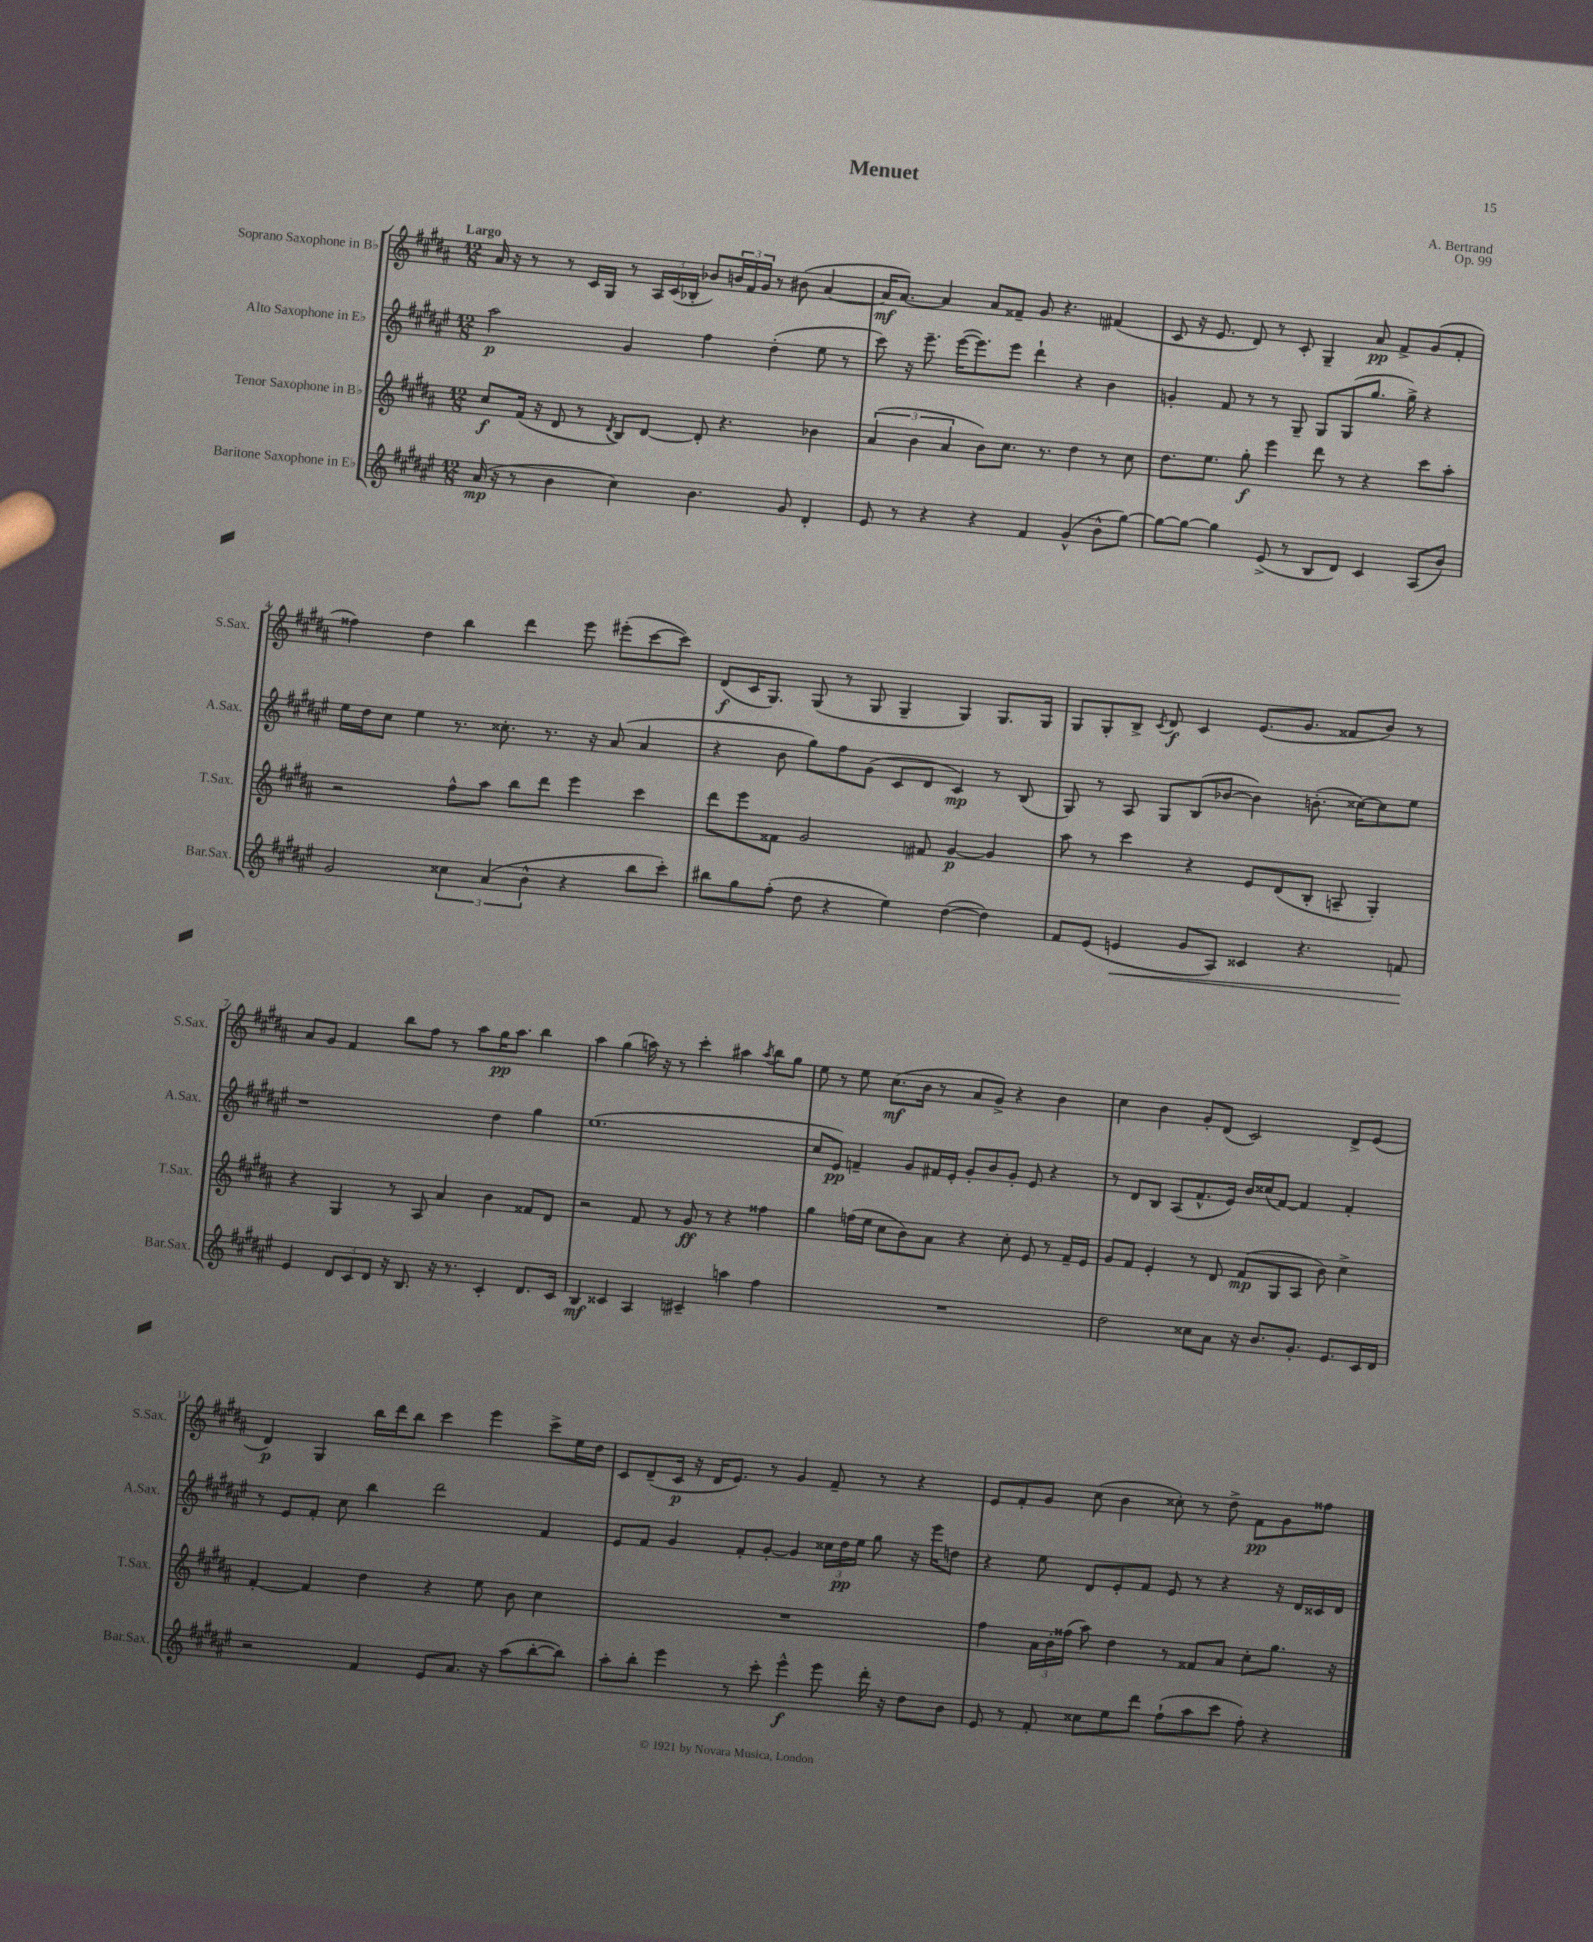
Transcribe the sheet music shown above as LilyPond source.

\header { title = "Menuet" composer = "A. Bertrand" opus = "Op. 99" }
<<
\new StaffGroup <<
\new Staff = "s0" \with { instrumentName = "Soprano Saxophone in Bb" shortInstrumentName = "S.Sax." } {
    \clef treble \key b \major \numericTimeSignature \time 12/8 \tempo "Largo"
    ais'16 r16 r8 r8 cis'16 gis16 r8 \tuplet 3/2 { ais16 cis'16( bes16-. } bes'8) \tuplet 3/2 { b'16 fis'16 gis'16 } r8 bis'8( ais'4~ |
    ais'16\mf ais'8.~) ais'4 ais'8 fisis'8-- gis'8 r4. fis'4( |
    cis'8 r16 e'8. dis'8) r8 cis'8-. gis4-- ais'8\pp fis'8-> gis'8( fis'8-. |
    fisis''4) dis''4 b''4 dis'''4 e'''8 eis'''8-.( cis'''8~ cis'''8) |
    dis'8\f( cis'16 gis8.) gis8( r8 gis8 gis4-- gis4) gis8. gis16 |
    gis8 gis8-. b8-> \acciaccatura { cis'8 } dis'8\f cis'4 e'8.( gis'8. fisis'8 b'8) r8 |
    ais'8 gis'8 fis'4 b''8 fis''8 r8 ais''8 gis''16\pp ais''8. b''4 |
    ais''4 gis''4( a''16) r16 r8 cis'''4-. ais''4 \acciaccatura { ais''8 } b''8 gis''8 |
    e''8 r8 e''8 cis''8.\mf( b'16 r8 ais'8 gis'8->) r4 b'4 |
    cis''4 b'4 gis'8-. dis'8( cis'2) dis'8-> e'8( |
    dis'4\p) gis4 b''16 dis'''16 b''8 cis'''4 e'''4 cis'''8-> e''16 dis''16 |
    cis'8 dis'8--( cis'16\p r16 dis'16 e'8.) r8 gis'4 fis'8-- r8 r4 |
    e'8 fis'8-. gis'8 cis''8( b'4 cisis''8-.) r8 dis''8-> fis'8\pp gis'8 fisis''8 \bar "|." |
}
\new Staff = "s1" \with { instrumentName = "Alto Saxophone in Eb" shortInstrumentName = "A.Sax." } {
    \clef treble \key fis \major \numericTimeSignature \time 12/8
    ais''2\p gis'4 fis''4 dis''4-.( eis''8 r8 |
    cis'''8) r16 eis'''8.-- eis'''16~( eis'''8.) eis'''8 dis'''4-! r4 b'4 |
    g'4-. fis'8 r8 r8 gis8-- gis8 gis8( gis''8. gis''16->) r4 |
    eis''16 dis''16 cis''8 eis''4 r8. cisis''8.-. r8. r16 ais'8( ais'4 |
    r4 b'8 gis''8) fis''8 gis'8( cis'8 dis'8 cis'4\mp) r8 b8( |
    gis8) r8 ais8 gis8 b8( bes'8~ bes'4) b'8.-.( cisis''16~) cisis''8 eis''8 |
    r1 dis''4 gis''4 |
    eis''1.( |
    cis''8 eis'8\pp) f'4-- gis'8 fis'16 eis'16-. gis'8-. b'8 gis'8-. eis'8 r4 |
    r8 dis'8 b8 ais8( fis'8.-^ eis'16) b'16 cisis''16( fis'8~) fis'4 fis'4-. |
    r8 eis'8 fis'8-. cis''8 b''4 dis'''2 fis'4 |
    eis'8 fis'8 gis'4 fis'8-. gis'8~-. gis'4 \tuplet 3/2 { cisis''16 dis''16\pp eis''16 } gis''8 r16 eis'''16 d''8 |
    r4 eis''8 dis'8 eis'8-. fis'8 eis'8 r8 r4 r16 dis'16 cisis'16 dis'16 \bar "|." |
}
\new Staff = "s2" \with { instrumentName = "Tenor Saxophone in Bb" shortInstrumentName = "T.Sax." } {
    \clef treble \key b \major \numericTimeSignature \time 12/8
    cis''8\f fis'16( r16 dis'8 r8 \acciaccatura { dis'8 } b8) dis'8~ dis'8-. r4. bes'4 |
    \tuplet 3/2 { ais'4( b'4 ais'4 } b'8) cis''8. r8. dis''4 r8 cis''8 |
    dis''8. e''8. gis''8-.\f e'''4 dis'''8 r8 r4 cis'''8 ais''8-. |
    r2 fis''8-^ ais''8 b''8 dis'''8 e'''4 cis'''4 |
    dis'''8 e'''8 fisis'8 gis'2 fis'8 gis'4~\p gis'4 |
    ais''8 r8 cis'''4 r4 e'8 dis'8( b8-. a8-- gis4-.) |
    r4 gis4 r8 ais8 ais'4 b'4 fisis'8 dis'8 |
    r2 fis'8 r8 gis'8\ff r8 r4 fisis''4 |
    gis''4 f''16( e''16 cis''8 b'8) ais'8 r4 cis''8-. e'8 r8 fis'16-- e'16 |
    gis'8 fis'8 e'4-. r8 dis'8 fis'8\mp( gis8 ais8 b'8) cis''4-> |
    fis'4~-. fis'4 dis''4 r4 e''8 b'8 cis''4 |
    R1. |
    fis''4 \tuplet 3/2 { ais'16 b'16-. fisis''16( } ais''8) dis''4 r8 fisis'8 ais'8 cis''8-. gis''8. r16 \bar "|." |
}
\new Staff = "s3" \with { instrumentName = "Baritone Saxophone in Eb" shortInstrumentName = "Bar.Sax." } {
    \clef treble \key fis \major \numericTimeSignature \time 12/8
    ais'16\mp( r16 r8 b'4 cis''4) b'4. gis'8 dis'4-. |
    eis'8 r8 r4 r4 fis'4 gis'4-^( b'8-^ gis''8~) |
    gis''8~ gis''8~ gis''4 eis'8->( r8 b8 dis'8) cis'4 ais8( b'8) |
    gis'2 \tuplet 3/2 { cisis''4 ais'4( b'4-^ } r4 b''8 cis'''8-.) |
    bis''8 gis''8 fis''8-.( dis''8 r4 eis''4) dis''4~( dis''4) |
    fis'8 eis'8( e'4\< gis'8 ais8) cisis'4 r4. f'8\! |
    eis'4 \tuplet 3/2 { dis'8 cis'8 dis'8 } r16 b8. r16 r8. cis'4-. dis'8. cis'16 |
    b4\mf cisis'4 ais4 cis'4-- a''4 fis''4 |
    R1. |
    dis''2 cisis''8 ais'8 r16 b'8. gis'8.-. eis'8. cis'16 dis'16 |
    r2 fis'4 eis'8 ais'8. r16 ais''8( b''8~-. b''8) |
    ais''8-. b''8-. eis'''4 r8 cis'''8-. eis'''4-^\f eis'''8 dis'''16-. r16 dis''8 b'8 |
    eis'8 r8 fis'8-. cisis''8 eis''8 dis'''8 fis''8-!( ais''8 cis'''8 fis''8-.) r4 \bar "|." |
}
>>
>>
